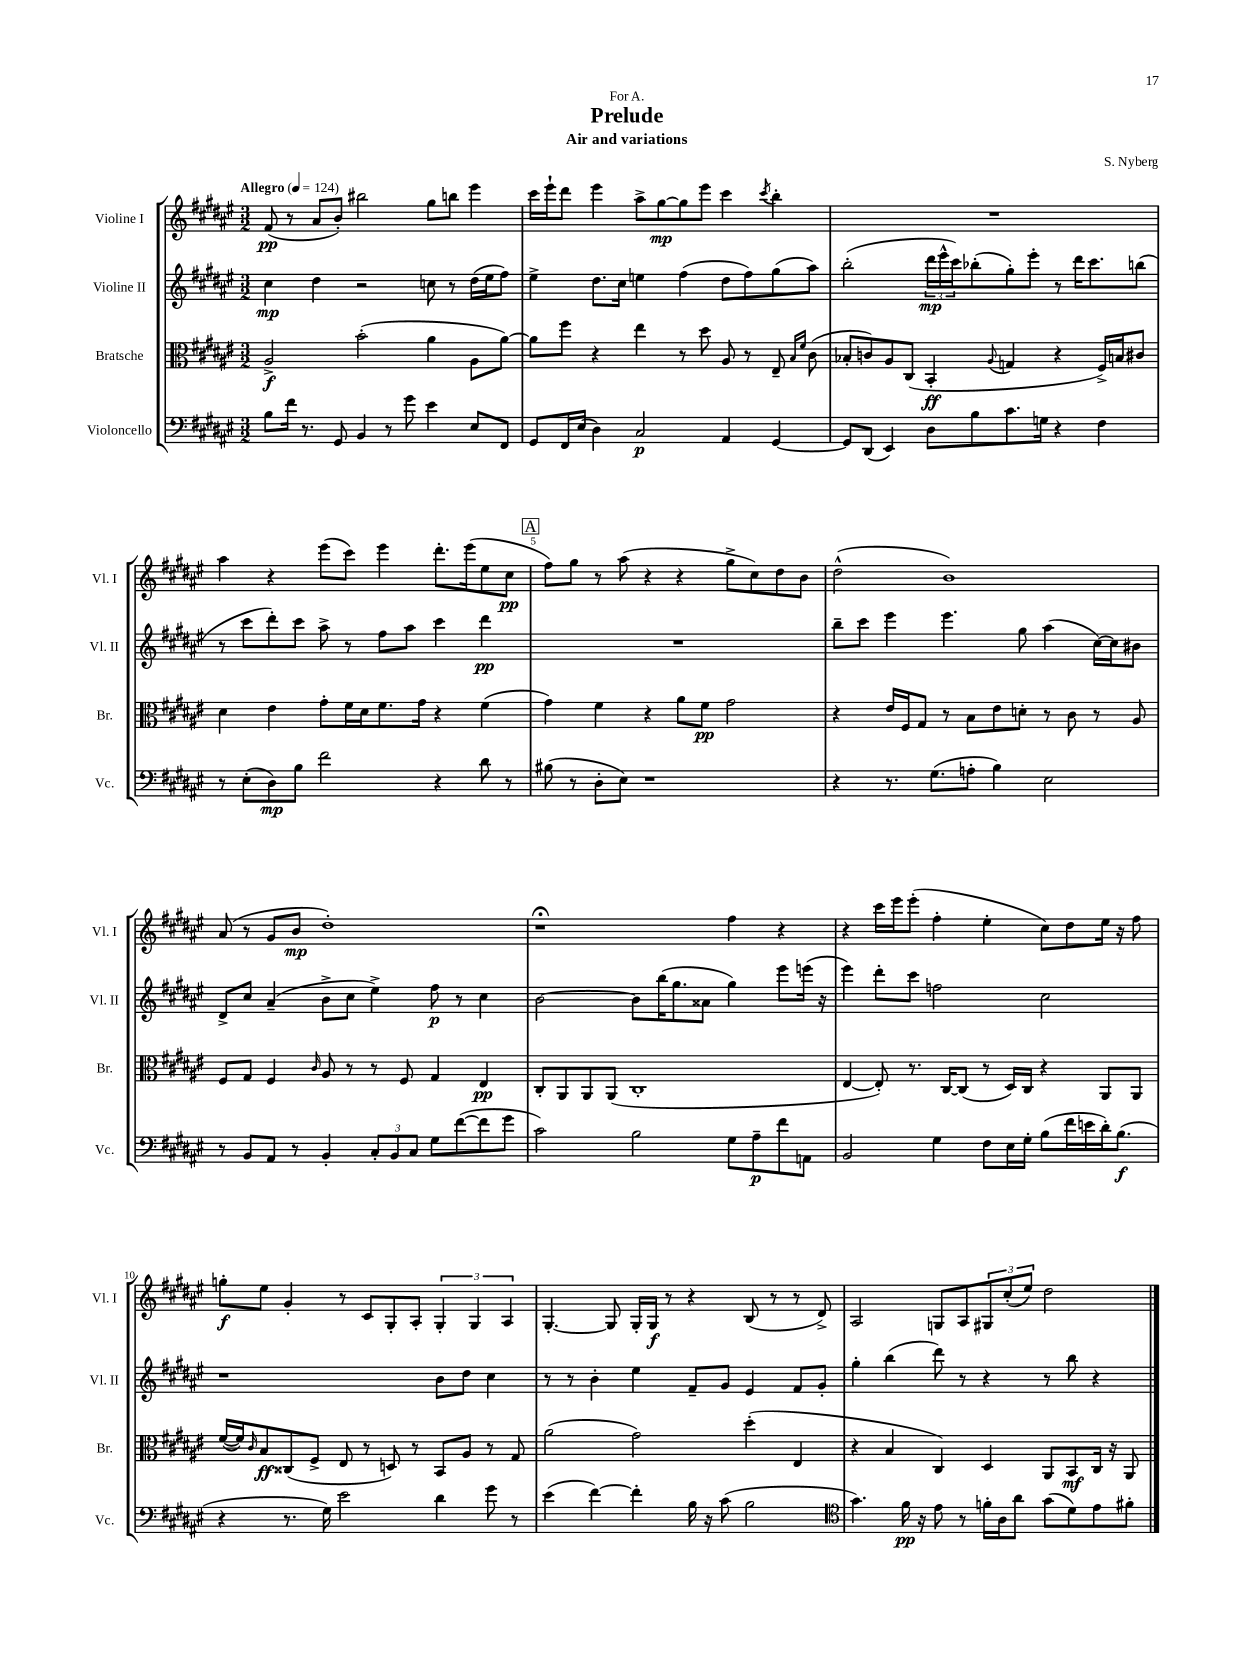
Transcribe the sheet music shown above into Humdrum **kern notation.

**kern	**kern	**kern	**kern
*staff4	*staff3	*staff2	*staff1
*clefF4	*clefC3	*clefG2	*clefG2
*k[f#c#g#d#a#e#]	*k[f#c#g#d#a#e#]	*k[f#c#g#d#a#e#]	*k[f#c#g#d#a#e#]
*M3/2	*M3/2	*M3/2	*M3/2
*MM124	*MM124	*MM124	*MM124
8B	2A#^	4cc#	(8f#
16f#	.	.	8r
8.r	.	.	.
.	.	4dd#	8a#
8GG#	.	.	8b')
4BB	(2b'	2r	2bb#
8r	.	.	.
8g#	.	.	.
4e#	4a#	8cc	8gg#
.	.	8r	8bb
8E#	8A#	(16dd#	4eee#
.	.	16ee#	.
8FF#	[8a#)	8ff#)	.
=	=	=	=
8GG#	8a#]	4ee#^	16ccc#
.	.	.	16eee#`
16FF#	8ff#	.	8ddd#
(16E#	.	.	.
4D#)	4r	8.dd#	4eee#
.	.	16cc#	.
2C#	4ee#	4ee	8aa#^
.	.	.	[8gg#
.	8r	(4ff#	8gg#]
.	8dd#	.	8eee#
4AA#	8A#	8dd#	4ccc#
.	8r	8ff#)	.
.	.	.	8qccc#
[4GG#	8E#~	(8gg#	4bb'
.	16qqB	.	.
.	16qqf#	.	.
.	(8c#	8aa#)	.
=	=	=	=
8GG#]	8B-'	(2bb'	1.r
(8DD#	8c)	.	.
4EE#)	8A#	.	.
.	(8C#	.	.
8D#	4BB'	24ddd#	.
.	.	24eee#^^	.
.	.	24ccc#)	.
8B	.	(8bb-'	.
.	8qqA#	.	.
8.c#	4G	8gg#')	.
.	.	8eee#'	.
16G	.	.	.
4r	4r	8r	.
.	.	16ddd#	.
.	.	8.ccc#	.
4F#	16F#^)	.	.
.	16B	.	.
.	8c#	(8bb	.
=	=	=	=
8r	4d#	8r	4aa#
(8E#'	.	8ccc#	.
8D#)	4e#	8ddd#')	4r
8B	.	8ccc#	.
2f#	8g#'	8aa#^	(8eee#
.	16f#	8r	8ccc#)
.	16d#	.	.
.	8.f#	8ff#	4eee#
.	.	8aa#	.
.	16g#	.	.
4r	4r	4ccc#	8.ddd#'
.	.	.	(16eee#
8d#	(4f#	4ddd#	8ee#
8r	.	.	8cc#
=	=	=	=
(8B#	4g#)	1.r	8ff#)
8r	.	.	8gg#
8D#'	4f#	.	8r
8E#)	.	.	(8aa#
1r	4r	.	4r
.	8a#	.	4r
.	8f#	.	.
.	2g#	.	8gg#^
.	.	.	8cc#)
.	.	.	8dd#
.	.	.	8b
=	=	=	=
4r	4r	8bb~	(2dd#^^
.	.	8ccc#	.
8.r	16e#	4eee#	.
.	16F#	.	.
.	8G#	.	.
(8.G#	.	.	.
.	8r	4.eee#	1b)
8A'	8B	.	.
4B)	8e#	.	.
.	8d'	8gg#	.
2E#	8r	(4aa#	.
.	8c#	.	.
.	8r	[16cc#)	.
.	.	16cc#]	.
.	8A#	8b#	.
=	=	=	=
8r	8F#	8d#^	(8a#
8BB	8G#	8cc#	8r
8AA#	4F#	(4a#~	8g#
8r	.	.	8b
.	16qqc#	.	.
4BB'	8A#	8b^	1dd#')
.	8r	8cc#	.
12C#'	8r	4ee#^)	.
12BB	.	.	.
.	8F#	.	.
12C#	.	.	.
8G#	4G#	8ff#	.
([8f#	.	8r	.
8f#]	4E#	4cc#	.
8g#	.	.	.
=	=	=	=
2c#)	8C#'	[2b	1r;
.	8AA#	.	.
.	8AA#	.	.
.	(8AA#	.	.
2B	1C#'	8b]	.
.	.	(16bb	.
.	.	8.gg#	.
.	.	8a##	.
8G#	.	4gg#)	4ff#
8A#~	.	.	.
8f#	.	8eee#	4r
8AA	.	(16eee	.
.	.	16r	.
=	=	=	=
2BB	[4E#	4eee#)	4r
.	8E#'])	8ddd#'	16ccc#
.	.	.	16eee#
.	8.r	8ccc#	(8eee#'
4G#	.	2ff	4ff#'
.	[16C#	.	.
.	(8C#]	.	.
8F#	8r	.	4ee#'
16E#	16D#)	.	.
16G#'	16C#	.	.
(8B	4r	2cc#	8cc#)
16f#	.	.	8dd#
16e	.	.	.
16d#')	8AA#	.	16ee#
(8.B	.	.	16r
.	8AA#	.	8ff#
=	=	=	=
4r	([16f#	1r	8gg'
.	16f#])	.	.
.	16qqc#	.	.
.	8B	.	8ee#
8.r	(8C##	.	4g#'
.	8F#^	.	.
16G#)	.	.	.
2e#	8E#	.	8r
.	8r	.	8c#
.	8D)	.	8G#'
.	8r	.	8A#'
4d#	8BB	8b	6G#'
.	8A#	8dd#	.
.	.	.	6G#
8g#	8r	4cc#	.
.	.	.	6A#
8r	8G#	.	.
=	=	=	=
(4e#	(2a#	8r	[4.G#'
.	.	8r	.
[4f#)	.	4b'	.
.	.	.	8G#]
4f#']	2g#)	4ee#	16G#'
.	.	.	16G#
.	.	.	8r
16B	.	8f#~	4r
16r	.	.	.
(8c#	.	8g#	.
2B	(4dd#'	4e#	(8B
.	.	.	8r
.	4E#	8f#	8r
.	.	8g#'	8d#^)
=	=	=	=
*clefC4	*	*	*
4.g#)	4r	4gg#'	2A#
.	4B	(4bb	.
16f#	.	.	.
16r	.	.	.
8e#	4C#)	8ddd#)	8G
8r	.	8r	8A#
16f'	4D#	4r	12G#
16A#	.	.	.
.	.	.	(12cc#'
8a#	.	.	.
.	.	.	12ee#)
(8g#	8AA#	8r	2dd#
8d#)	8BB	8bb	.
8e#	16C#	4r	.
.	16r	.	.
8f#'	8AA#	.	.
==	==	==	==
*-	*-	*-	*-
